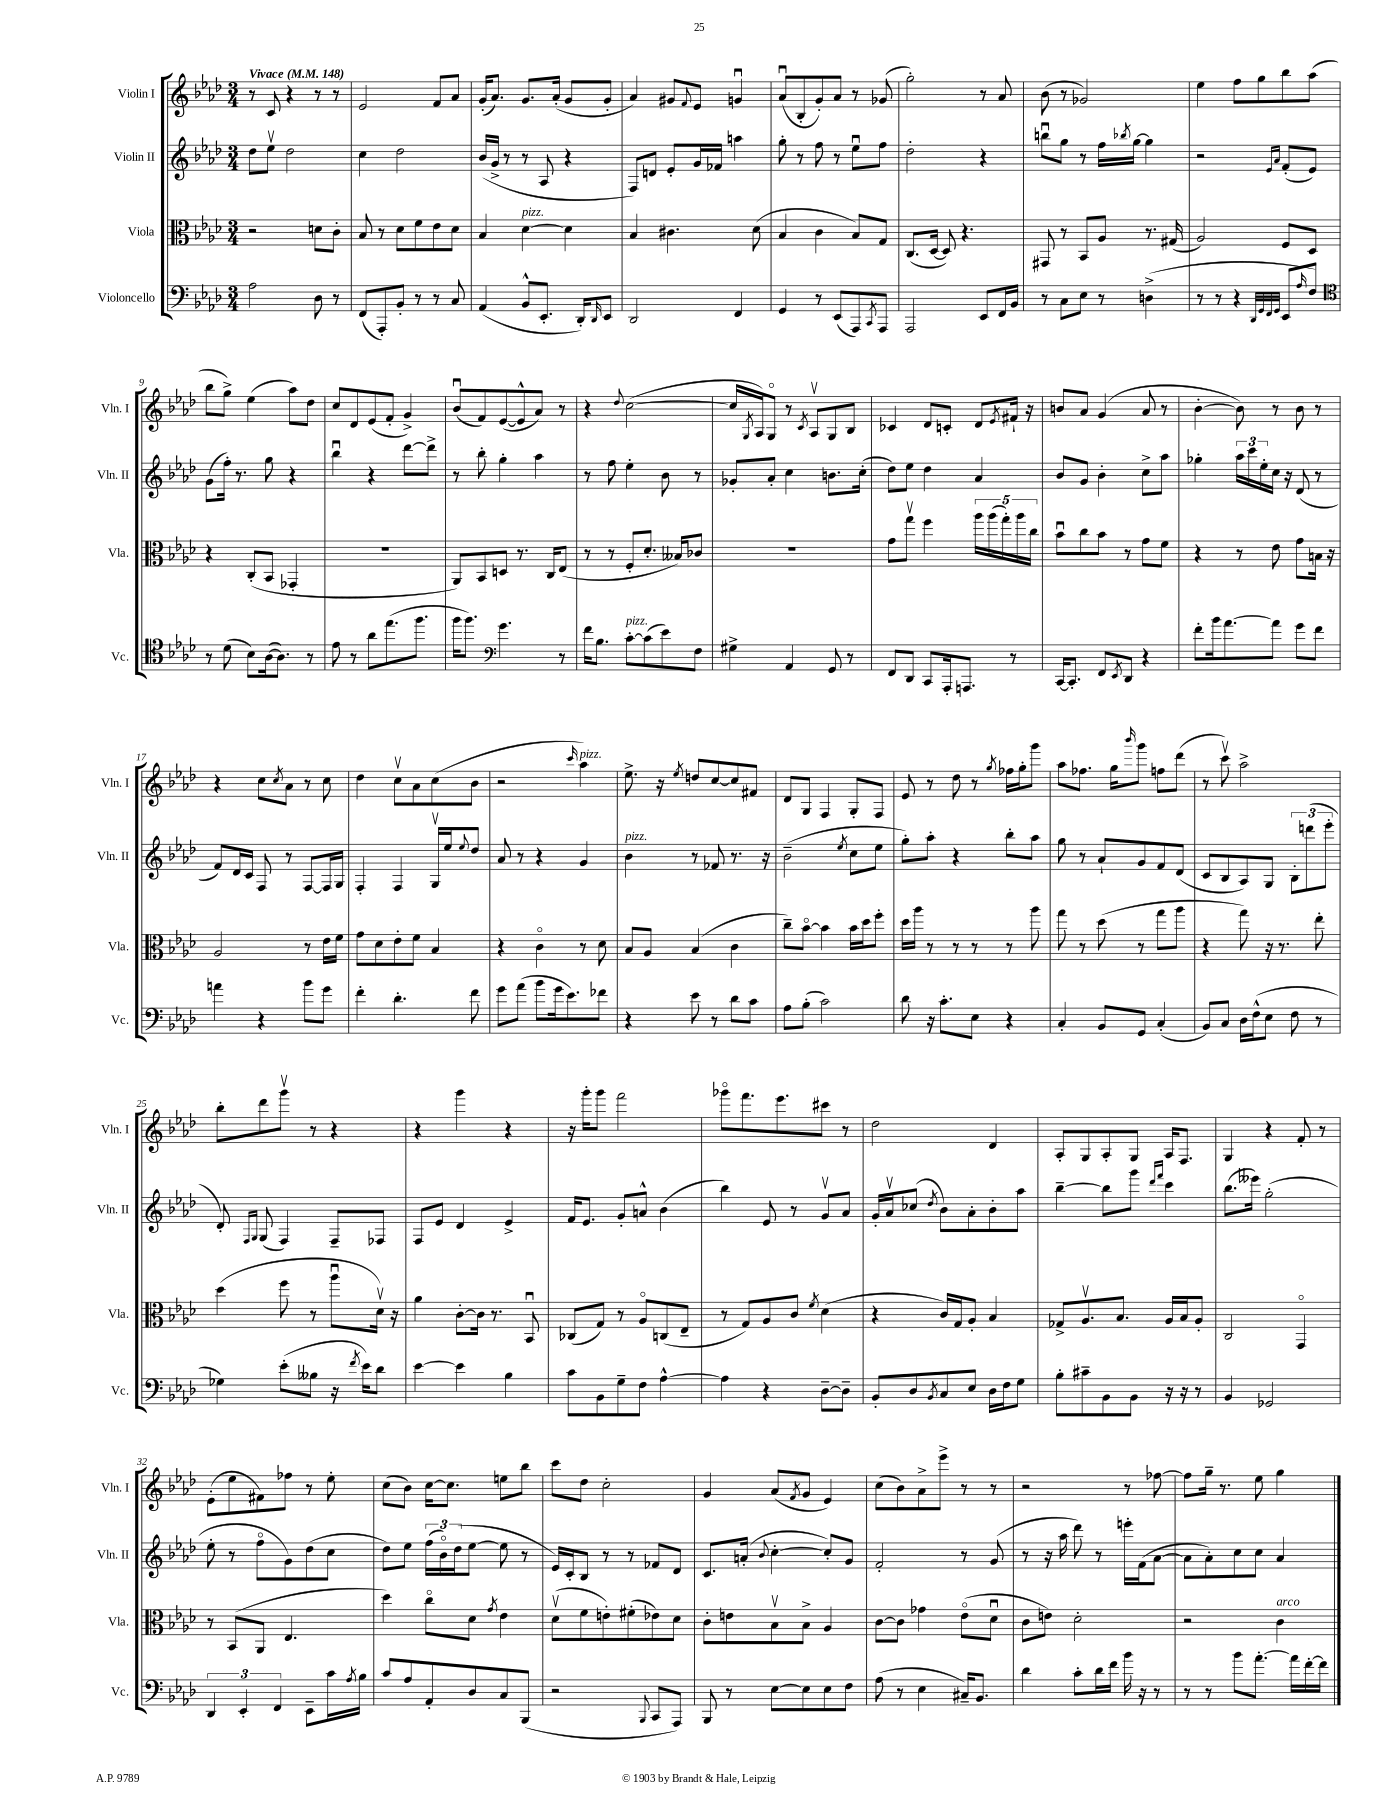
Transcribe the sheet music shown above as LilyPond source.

<<
\new StaffGroup <<
\new Staff = "s0" \with { instrumentName = "Violin I" shortInstrumentName = "Vln. I" } {
    \clef treble \key aes \major \numericTimeSignature \time 3/4 \tempo "Vivace" 4 = 148
    r8 c'8 r4 r8 r8 |
    ees'2 f'8 aes'8 |
    g'16-.( aes'8.) g'8. aes'16-.( g'8 g'8-. |
    aes'4) gis'8 \appoggiatura { f'8 } ees'8 g'4\downbow |
    aes'8\downbow( bes8-. g'8-.) aes'8 r8 ges'8( |
    g''2-.) r8 aes'8 |
    bes'8( r8 ges'2) |
    ees''4 f''8 g''8 bes''8 aes''8( |
    bes''8 g''8->) ees''4( aes''8) des''8 |
    c''8 des'8 ees'8( f'8-. g'4->) |
    bes'8\downbow( f'8) ees'8~( ees'8-^ aes'8) r8 |
    r4 \appoggiatura { des''8 } c''2~( |
    c''16 \acciaccatura { g8 } aes16) g8\flageolet r8 \acciaccatura { c'8 } aes8\upbow g8 bes8 |
    ces'4 des'8 c'8-. des'8 \acciaccatura { ees'8 } fis'16-! r16 |
    b'8 aes'8 g'4( aes'8 r8 |
    bes'4~-. bes'8) r8 bes'8 r8 |
    r4 c''8 \acciaccatura { c''8 } aes'8 r8 c''8 |
    des''4 c''8\upbow aes'8 c''8( bes'8 |
    r2 \grace { c'''16 } aes''4^\markup { \italic "pizz." }) |
    ees''8.-> r16 \acciaccatura { ees''8 } d''8 c''8~ c''8 fis'8 |
    des'8 g8 f4 g8-. f8 |
    ees'8 r8 des''8 r8 \acciaccatura { g''8 } fes''16 g''16-. g'''8 |
    aes''8 fes''8. g''16 \grace { bes'''16 } g'''8 f''8 des'''8( |
    r8 c'''8\upbow) aes''2-> |
    bes''8-. des'''8 g'''8\upbow r8 r4 |
    r4 g'''4 r4 |
    r16 g'''16-. g'''8 f'''2 |
    ges'''8\flageolet f'''8. ees'''8. cis'''8 r8 |
    des''2 des'4 |
    aes8-. g8 aes8-. g8 aes16 f8. |
    g4 r4 f'8-. r8 |
    ees'8-.( ees''8 fis'8) fes''8 r8 ees''8-. |
    c''8( bes'8) c''16~ c''8. e''8 bes''8 |
    c'''8 des''8 c''2-. |
    g'4 aes'8( \acciaccatura { f'8 } g'8 ees'4) |
    c''8( bes'8) aes'8-> ees'''8-> r8 r8 |
    r2 r8 fes''8~ |
    fes''8 g''16-- r8. ees''8 g''4 \bar "|." |
}
\new Staff = "s1" \with { instrumentName = "Violin II" shortInstrumentName = "Vln. II" } {
    \clef treble \key aes \major \numericTimeSignature \time 3/4
    des''8 ees''8\upbow des''2 |
    c''4 des''2 |
    bes'16( g'16-> r8 r8 aes8 r4 |
    f8) d'8 ees'8-. g'16 fes'16 a''4 |
    g''8-. r8 f''8 r8 ees''8\downbow f''8 |
    des''2-. r4 |
    b''8\downbow g''8 r8 f''16 \acciaccatura { bes''8 } g''16~ g''4 |
    r2 \grace { ees'16 aes'16 } f'8-.( ees'8) |
    g'8( f''16-.) r8. g''8 r4 |
    bes''4\downbow r4 des'''8~ des'''8-> |
    r8 bes''8-. g''4-. aes''4 |
    r8 f''8 ees''4-. bes'8 r8 |
    ges'8-. aes'8-. c''4 b'8. c''16-.( |
    des''8) ees''8 des''4 aes'4 |
    bes'8 g'8 bes'4-. c''8-> aes''8 |
    ges''4-. \tuplet 3/2 { aes''16 c'''16 ees''16-. } c''16 r16 des'8( r8 |
    f'8) des'16 c'16 f8 r8 f8~ f16 g16 |
    f4-. f4 g16\upbow ees''16 \appoggiatura { ees''8 } des''8 |
    aes'8 r8 r4 g'4 |
    bes'4^\markup { \italic "pizz." } r8 fes'8 r8. r16 |
    bes'2--( \acciaccatura { ees''8 } c''8 ees''8 |
    g''8-.) aes''8-. r4 bes''8-. aes''8 |
    g''8 r8 aes'8-! g'8 f'8 des'8( |
    c'8 bes8 aes8) g8 \tuplet 3/2 { bes8-. d'''8( ees'''8-. } |
    des'8-.) \grace { f16 g16 } g8( f4) f8-- fes8 |
    f8 ees'8 des'4 ees'4-> |
    f'16 ees'8. g'8-. a'8-^ bes'4( |
    bes''4) ees'8 r8 g'8\upbow aes'8 |
    g'16-. aes'16\upbow ces''8( \acciaccatura { des''8 } bes'8) aes'8-. bes'8-. aes''8 |
    bes''4~-- bes''8 g'''8 \grace { des'''16 f'''16 } c'''4 |
    bes''8.( eeses'''16) g''2-.( |
    ees''8-. r8 f''8\flageolet g'8) des''8( c''8 |
    des''8) ees''8 \tuplet 3/2 { f''16( bes'16\flageolet) des''16( } ees''8~ ees''8 r8 |
    ees'16) c'16-. bes8 r8 r8 fes'8 des'8 |
    c'8. a'16-.( \appoggiatura { bes'8 } c''4~-. c''8-.) g'8 |
    f'2-. r8 g'8( |
    r8 r16 aes''16 des'''8) r8 e'''16-. f'16( aes'8~ |
    aes'8 aes'8-.) c''8 c''8 aes'4 \bar "|." |
}
\new Staff = "s2" \with { instrumentName = "Viola" shortInstrumentName = "Vla." } {
    \clef alto \key aes \major \numericTimeSignature \time 3/4
    r2 d'8 c'8-. |
    bes8 r8 des'8 f'8 ees'8 des'8 |
    bes4 des'4~^\markup { \italic "pizz." } des'4 |
    bes4 cis'4. des'8( |
    bes4 c'4 bes8) g8 |
    c8.( des16~ des8) r4. |
    gis,8 r8 bes,8 aes8 r8. gis16( |
    aes2) f8 des8 |
    r4 c8-.( bes,8 ges,4-. |
    r2. |
    aes,8) bes,8 d8 r8. c16 ees8( |
    r8 r8 f8-. des'8.-. beses16) ces'8 |
    R2. |
    g'8 g''8\upbow f''4 \tuplet 5/4 { aes''16 aes''16( g''16-.) aes''16 c''16 } |
    bes'8\downbow c''8 bes'8 r8 g'8 f'8 |
    r4 r8 ees'8 g'8 b16 r16 |
    aes2 r8 ees'16 f'16 |
    g'8 des'8 ees'8-. f'8 bes4 |
    r4 c'4\flageolet r8 des'8 |
    bes8 aes8 bes4( c'4 |
    c''8--) bes'8~\flageolet bes'4 bes'16 des''16 f''8-. |
    des''16 aes''16 r8 r8 r8 r8 aes''8 |
    g''8 r8 des''8( r8 g''8 aes''8 |
    r4 g''8) r16 r8. ees''8-. |
    des''4( f''8 r8 aes''8\downbow des'16\upbow) r16 |
    aes'4 c'8~-. c'16 r8. bes,8\downbow |
    ces8( g8) r8 aes8\flageolet c8( ees8-- |
    r8 g8) aes8 c'8 \acciaccatura { f'8 } des'4( |
    r4 c'16) g16 aes8-. bes4 |
    ges8-> aes8.\upbow bes8. aes16 bes16 aes8-. |
    c2 g,4\flageolet |
    r8 bes,8( aes,8 ees4. |
    des''4) c''8\flageolet des'8 \acciaccatura { g'8 } ees'4 |
    des'8\upbow( f'8 e'8-.) fis'8-.( ees'8) des'8 |
    c'8-. e'8 bes8\upbow bes8-> aes4 |
    c'8~ c'8 ges'4 ees'8\flageolet( des'8\downbow |
    c'8 e'8) des'2-. |
    r2 c'4^\markup { \italic "arco" } \bar "|." |
}
\new Staff = "s3" \with { instrumentName = "Violoncello" shortInstrumentName = "Vc." } {
    \clef bass \key aes \major \numericTimeSignature \time 3/4
    aes2 des8 r8 |
    f,8( aes,,8-.) bes,8-. r8 r8 c8 |
    aes,4( bes,8-^ ees,8.-. des,16-.) \grace { des,16 } ees,8 |
    des,2 f,4 |
    g,4 r8 ees,8( aes,,8) \acciaccatura { c,8 } aes,,8 |
    aes,,2 ees,8 f,16 bes,16 |
    r8 c8 ees8 r8 d4->( |
    r8 r8 r4 \grace { des,32 g,32 f,32 g,32 } ees,8 \grace { aes16 } f8) |
    \clef tenor r8 des'8( bes8) aes16~( aes8.) r8 |
    ees'8 r8 aes'8 ees''8.( f''8. |
    f''16 f''8.) \clef bass g'4. r8 |
    f'16 bes8. c'8~-.^\markup { \italic "pizz." } c'8( ees'8) f8 |
    gis4-> aes,4 g,8 r8 |
    f,8 des,8 c,8 aes,,16-. a,,8. r8 |
    c,16~ c,8.-. f,8 \acciaccatura { ees,8 } des,8 r4 |
    f'8-. bes'16 aes'8.~ aes'8 g'8 f'8 |
    a'4 r4 bes'8 g'8 |
    f'4-. des'4.-. f'8 |
    g'8 aes'8( bes'8 g'16 ees'8.) fes'8 |
    r4 ees'8 r8 des'8 c'8 |
    aes8 bes8-.( c'2) |
    des'8 r16 c'8.-. ees8 r4 |
    c4-. bes,8 g,8 c4-.( |
    bes,8) c8 des16 f16-^( ees8 f8 r8 |
    ges4) ees'8-.( beses8 r16 \acciaccatura { f'8 } ees'16) des'8 |
    ees'4~ ees'4 bes4 |
    c'8 bes,8 g8-- f8 aes4~-^ |
    aes4 r4 des8~-- des8-- |
    bes,8-. des8 \acciaccatura { bes,8 } c8 ees8 des16 f16 g8 |
    bes8-. cis'8-- bes,8 bes,8 r16 r16 r8 |
    bes,4 ges,2 |
    \tuplet 3/2 { des,4 ees,4-. f,4 } ees,8-- c'16 \acciaccatura { aes8 } bes16 |
    c'8 aes8 aes,8-. des8 c8 bes,,8( |
    r2 \appoggiatura { bes,,8 } c,8 aes,,8) |
    bes,,8 r8 ees8~ ees8 ees8 f8 |
    aes8( r8 ees4 cis16--) bes,8. |
    des'4 c'8-. des'16 f'16 bes'16 r16 r8 |
    r8 r8 bes'8 aes'8.~-. aes'16 f'16~-. f'16 \bar "|." |
}
>>
>>
